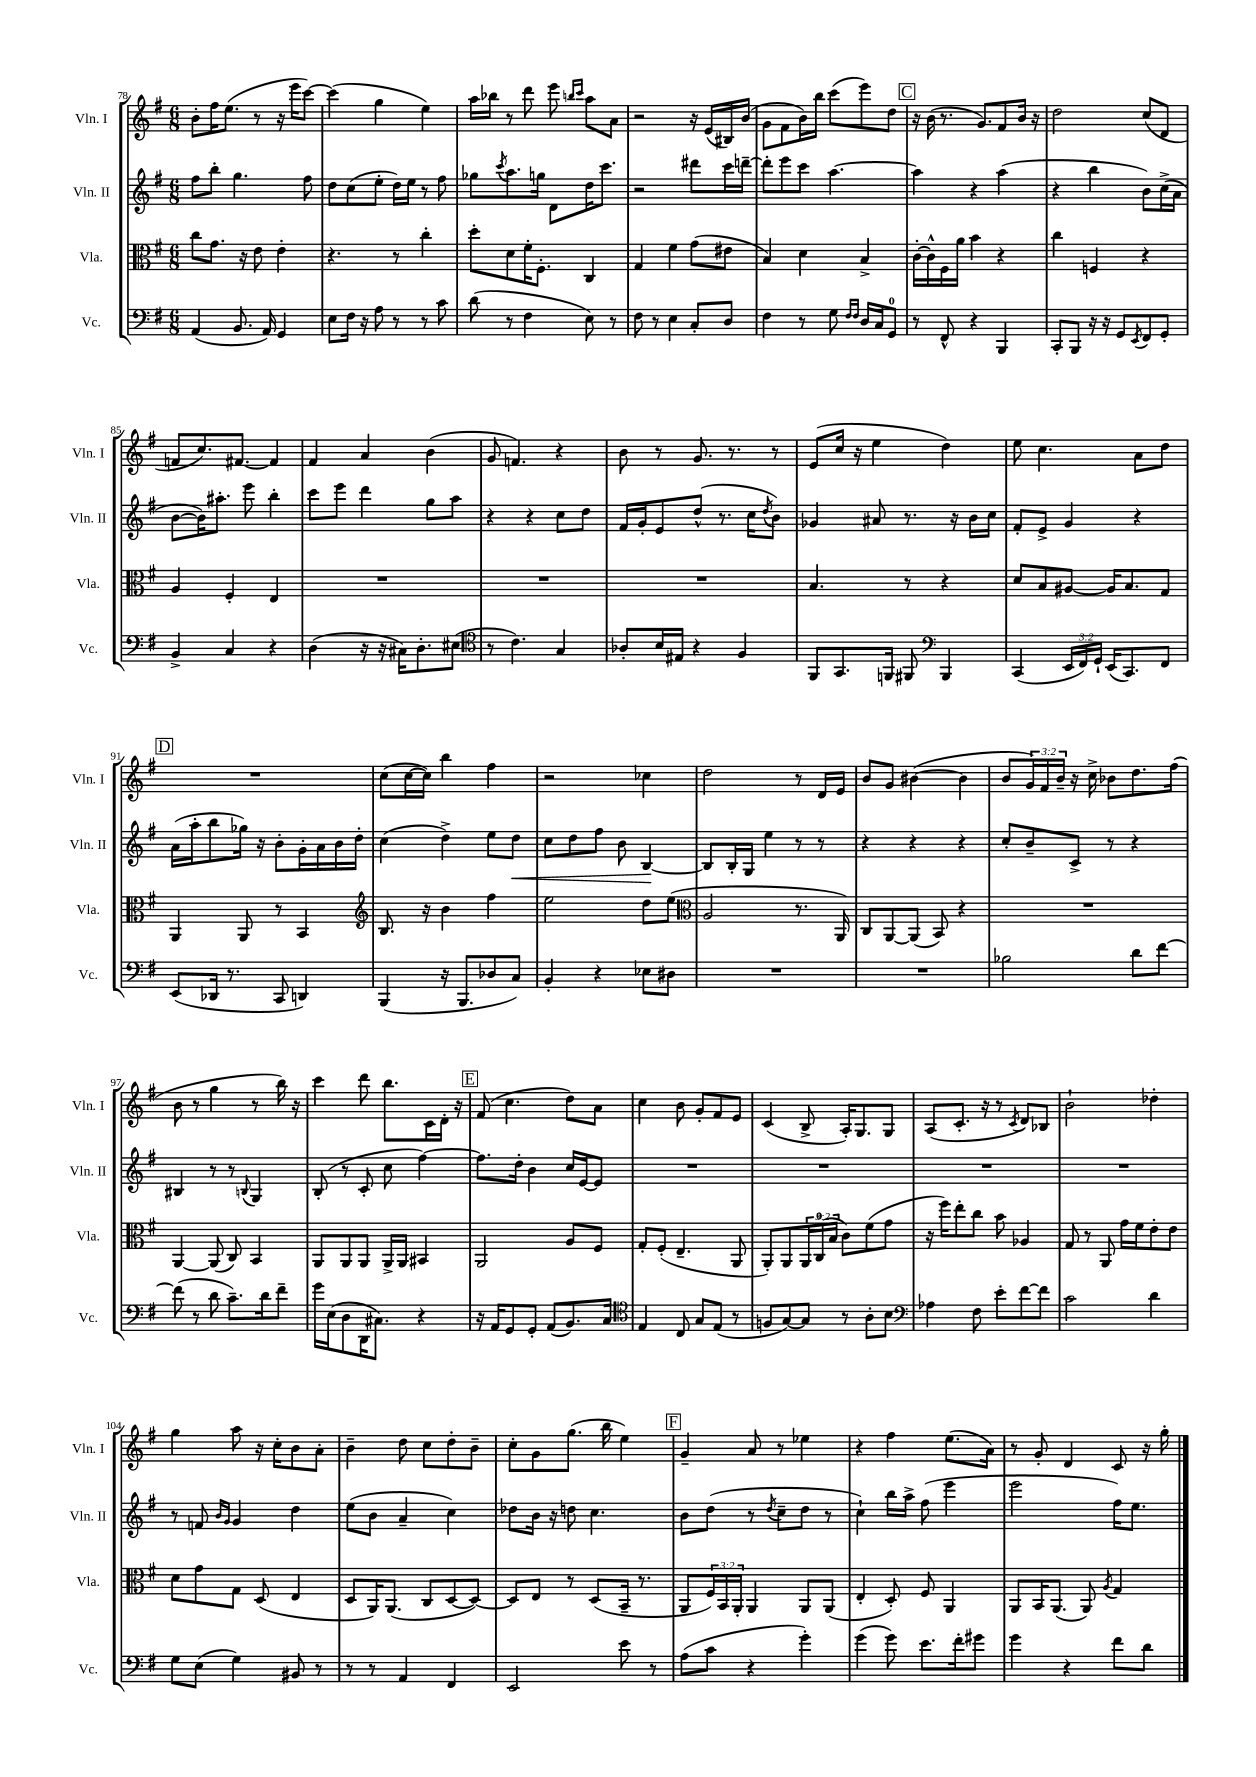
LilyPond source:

<<
\new StaffGroup <<
\new Staff = "s0" \with { instrumentName = "Vln. I" shortInstrumentName = "Vln. I" } {
    \clef treble \key g \major \numericTimeSignature \time 6/8 \override Staff.TupletNumber.text = #tuplet-number::calc-fraction-text
    b'8-. fis''16 e''8.( r8 r16 e'''16 c'''8~) |
    c'''4( g''4 e''4) |
    a''16 bes''16 r8 d'''8 e'''8 \grace { b''16 c'''16 } a''8 a'8 |
    r2 r16 e'16( bis16) b'16( |
    g'8 fis'8 b'16) b''16 c'''8( e'''8) d''8 |
    \mark \markup { \box "C" } r16 b'16( r8. g'8.) fis'8 b'16 r16 |
    d''2 c''8( d'8 |
    f'8 c''8.) fis'8.~ fis'4 |
    fis'4 a'4 b'4( |
    g'8 f'4.) r4 |
    b'8 r8 g'8. r8. r8 |
    e'8( c''16 r16 e''4 d''4) |
    e''8 c''4. a'8 d''8 |
    \mark \markup { \box "D" } R2. |
    c''8( c''16~ c''16) b''4 fis''4 |
    r2 ces''4 |
    d''2 r8 d'16 e'16 |
    b'8 g'8 bis'4~( bis'4 |
    b'8 \tuplet 3/2 { g'16) fis'16 b'16-- } r16 c''16-> bes'8 d''8. fis''16( |
    b'8 r8 g''4 r8 b''16) r16 |
    c'''4 d'''8 b''8. c'16 d'16-. r16 |
    \mark \markup { \box "E" } fis'8( c''4. d''8) a'8 |
    c''4 b'8 g'8-. fis'8 e'8 |
    c'4( b8-> a16-.) g8. g8 |
    a8( c'8.-. r16 r8 \acciaccatura { c'8 } d'8) bes8 |
    b'2-! des''4-. |
    g''4 a''8 r16 c''16-. b'8 a'8-. |
    b'4-- d''8 c''8 d''8-. b'8-- |
    c''8-. g'8 g''8.( b''16 e''4) |
    \mark \markup { \box "F" } g'4-- a'8 r8 ees''4 |
    r4 fis''4 e''8.( a'16) |
    r8 g'8-. d'4 c'8 r16 g''16-. \bar "|." |
}
\new Staff = "s1" \with { instrumentName = "Vln. II" shortInstrumentName = "Vln. II" } {
    \clef treble \key g \major \numericTimeSignature \time 6/8
    fis''8 b''8-. g''4. fis''8 |
    d''8 c''8( e''8-. d''16) e''16 r8 fis''8 |
    ges''8 \acciaccatura { c'''8 } a''8. g''16 d'8 d''16 c'''8. |
    r2 dis'''8 c'''16 d'''16~-- |
    d'''8-. e'''8 c'''8 a''4.~ |
    \mark \markup { \box "C" } a''4 r4 a''4( |
    r4 b''4 b'8) c''16->( a'16 |
    b'8~ b'16) ais''8.-. e'''8 b''4-. |
    c'''8 e'''8 d'''4 g''8 a''8 |
    r4 r4 c''8 d''8 |
    fis'16 g'16-. e'8 d''8-^( r8. c''16 \acciaccatura { d''8 } b'8) |
    ges'4 ais'8 r8. r16 b'16 c''16 |
    fis'8-. e'8-> g'4 r4 |
    \mark \markup { \box "D" } a'16( a''16-. b''8 ges''16) r16 b'8-. g'16-. a'16 b'16 d''16-. |
    c''4( d''4->) e''8 d''8\< |
    c''8 d''8 fis''8 b'8 b4~\! |
    b8 b16-. g16 e''4 r8 r8 |
    r4 r4 r4 |
    c''8-. b'8-- c'8-> r8 r4 |
    bis4 r8 r8 \appoggiatura { b8 } g4 |
    b8-.( r8 c'8-. c''8 fis''4~) |
    \mark \markup { \box "E" } fis''8. d''16-. b'4 c''16 e'16~ e'8 |
    R2. |
    R2. |
    R2. |
    R2. |
    r8 f'8 \grace { b'16 g'16 } g'4 d''4 |
    e''8( b'8 a'4-- c''4) |
    des''8 b'16 r16 d''8 c''4. |
    \mark \markup { \box "F" } b'8 d''8( r8 \acciaccatura { d''8 } c''8-- d''8 r8 |
    c''4-!) b''16 a''16-> fis''8( e'''4 |
    e'''2 fis''16) e''8. \bar "|." |
}
\new Staff = "s2" \with { instrumentName = "Vla." shortInstrumentName = "Vla." } {
    \clef alto \key g \major \numericTimeSignature \time 6/8 \override Staff.TupletNumber.text = #tuplet-number::calc-fraction-text
    c''8 g'8. r16 e'8 e'4-. |
    r4. r8 c''4-. |
    d''8-. d'8 fis'16-. fis8.-. c4 |
    g4 fis'4 g'8( eis'8 |
    b4) d'4 b4-> |
    \mark \markup { \box "C" } c'16~-. c'16-^ fis16 a'16 b'4 r4 |
    c''4 f4 r4 |
    a4 fis4-. e4 |
    R2. |
    R2. |
    R2. |
    b4. r8 r4 |
    d'8 b8 ais8~ ais16 b8. g8 |
    \mark \markup { \box "D" } a,4 a,8 r8 b,4 |
    \clef treble b8. r16 b'4 fis''4 |
    e''2 d''8 e''8( |
    \clef alto a2 r8. a,16) |
    c8 a,8~ a,8( b,8) r4 |
    R2. |
    a,4~ a,8( c8) b,4 |
    a,8 a,8 a,8 a,16-> a,16 bis,4 |
    \mark \markup { \box "E" } a,2 a8 fis8 |
    g8-. fis8-.( e4.-- a,8 |
    a,8-.) a,8 \tuplet 3/2 { a,16 c16-0( b16 } c'8) fis'8( g'8 |
    r16 fis''16) e''8-. c''8 b'8 aes4 |
    g8 r8 a,8 g'16 fis'16 e'8-. e'8 |
    d'8 g'8 g8 d8( e4 |
    d8 a,16) a,8.( c8 d8~ d8~) |
    d8 e8 r8 d8( b,16-- r8. |
    \mark \markup { \box "F" } a,8 \tuplet 3/2 { fis16) b,16 a,16-. } a,4 a,8 a,8( |
    e4-. d8-.) fis8 a,4 |
    a,8 b,16 a,8.( a,8) \acciaccatura { a8 } g4 \bar "|." |
}
\new Staff = "s3" \with { instrumentName = "Vc." shortInstrumentName = "Vc." } {
    \clef bass \key g \major \numericTimeSignature \time 6/8 \override Staff.TupletNumber.text = #tuplet-number::calc-fraction-text
    a,4( b,8. a,16) g,4 |
    e8 fis16 r16 a8 r8 r8 c'8 |
    d'8( r8 fis4 e8) r8 |
    fis8 r8 e4 c8-. d8 |
    fis4 r8 g8 \grace { fis16 fis16 } d16 c16 g,8-0 |
    \mark \markup { \box "C" } r8 fis,8-^ r4 b,,4 |
    c,8-. b,,8 r16 r16 g,8 \acciaccatura { e,8 } fis,8 g,8-. |
    b,4-> c4 r4 |
    d4( r16 r16 cis16) d8.-. eis8( |
    \clef tenor r8 c'4.) g4 |
    aes8-. b16 eis16 r4 fis4 |
    fis,8 g,8. f,16 fis,8 \clef bass b,,4 |
    c,4( \tuplet 3/2 { e,16 fis,16) g,16-! } e,16( c,8.) fis,8 |
    \mark \markup { \box "D" } e,8( des,16 r8. c,8 d,4) |
    b,,4( r16 b,,8. des8 c8) |
    b,4-. r4 ees8 dis8 |
    R2. |
    R2. |
    bes2 d'8 fis'8~ |
    fis'8( r8 d'8 c'8.--) d'16 fis'8-- |
    g'16 e16( d8 d,16 cis8.) r4 |
    \mark \markup { \box "E" } r16 a,16 g,8 g,8-. a,8( b,8.) c16 |
    \clef tenor e4 c8 g8 e8( r8 |
    f8 g8~) g8 r8 a8-. b8 |
    \clef bass aes4 fis8 e'8-. fis'8~ fis'8 |
    c'2 d'4 |
    g8 e8( g4) bis,8 r8 |
    r8 r8 a,4 fis,4 |
    e,2 e'8 r8 |
    \mark \markup { \box "F" } a8( c'8 r4 g'4-.) |
    g'4( g'8) e'8. fis'16-. gis'8 |
    g'4 r4 fis'8 d'8 \bar "|." |
}
>>
>>
\layout { \context { \Score currentBarNumber = #78 } }
